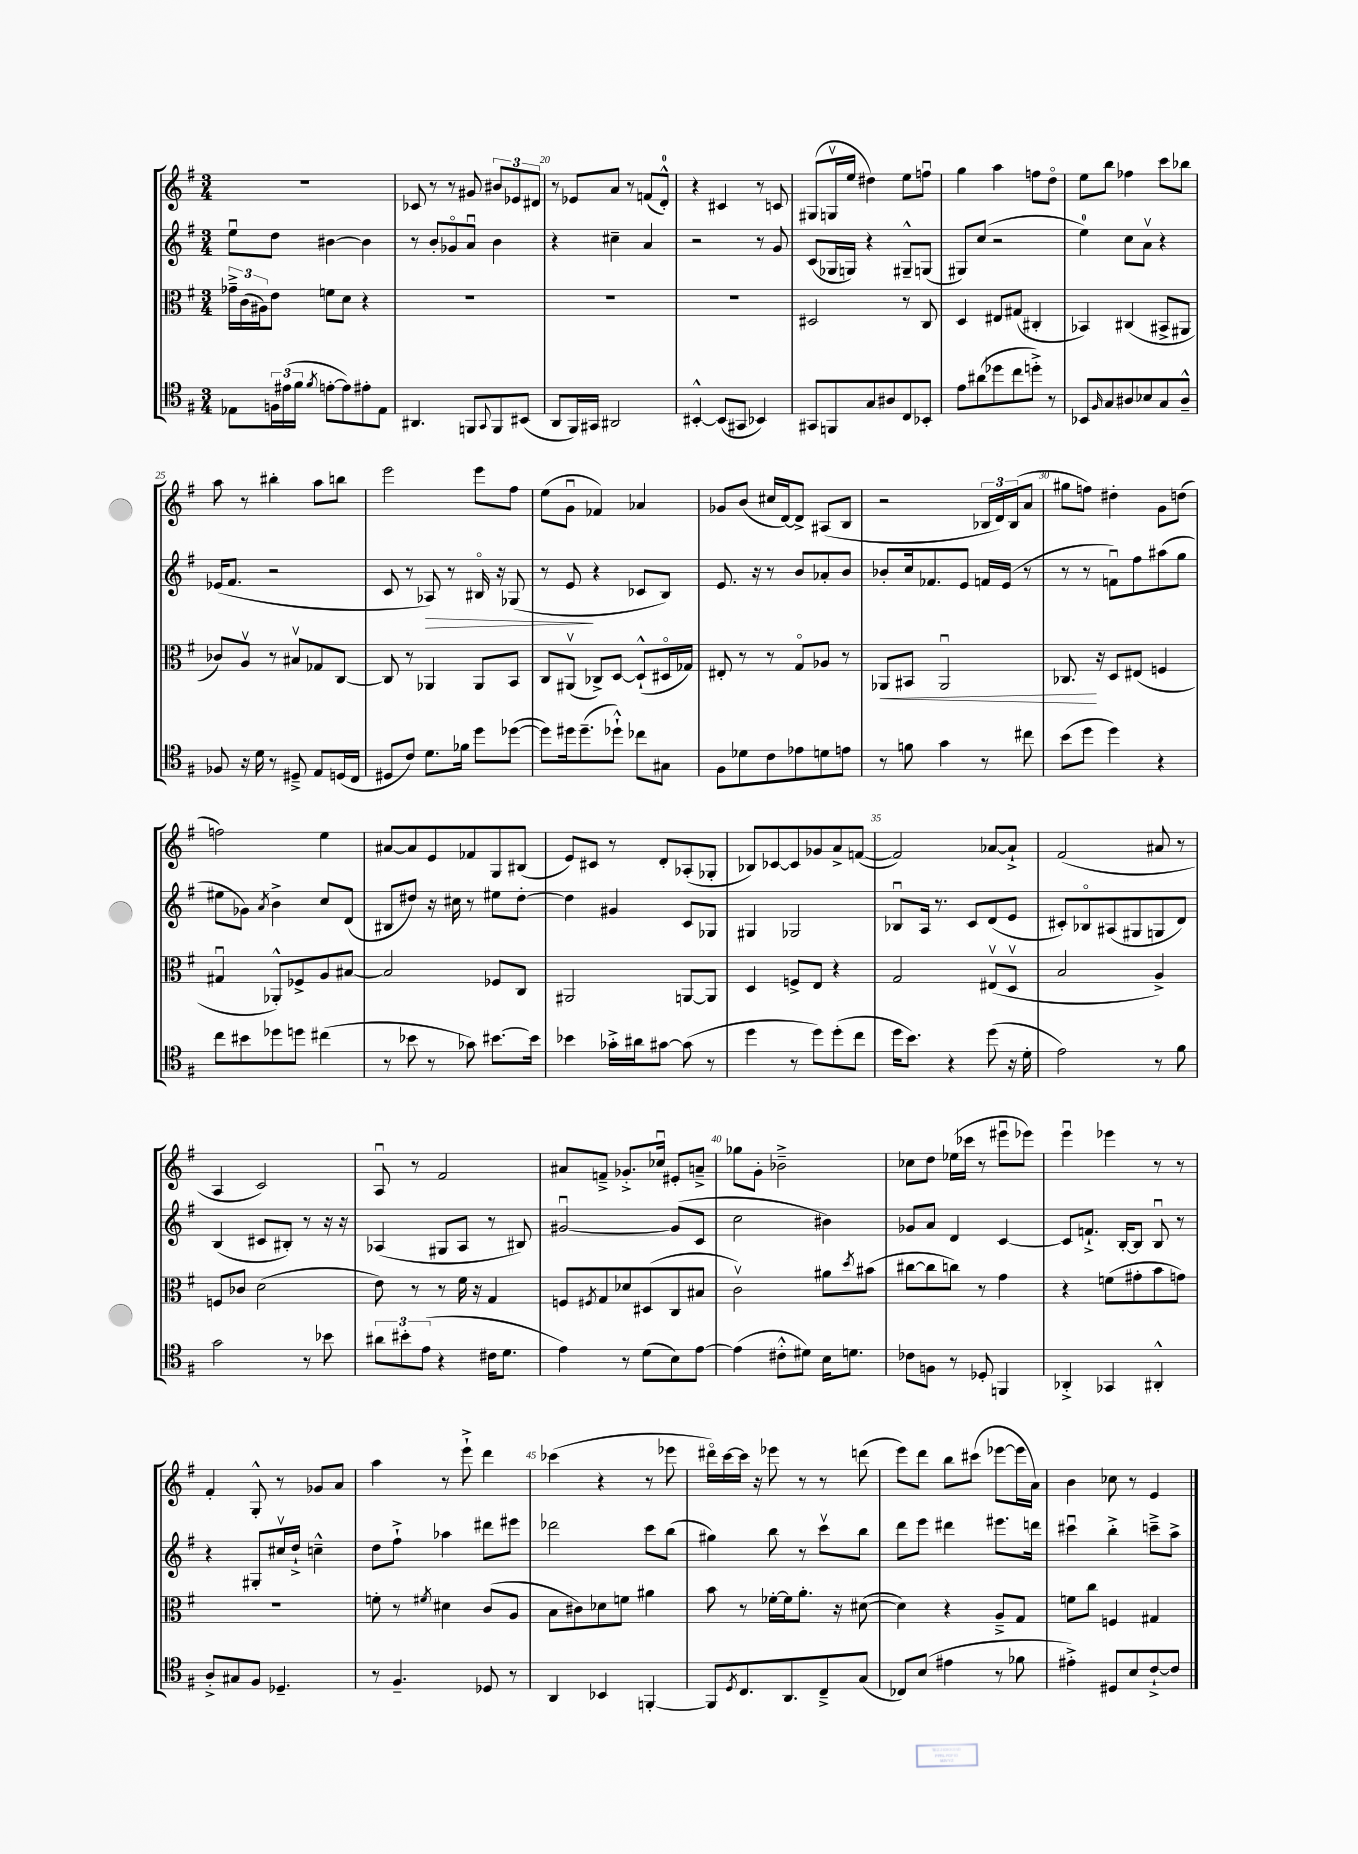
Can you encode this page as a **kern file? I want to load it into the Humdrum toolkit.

**kern	**kern	**kern	**kern
*staff4	*staff3	*staff2	*staff1
*clefC4	*clefC3	*clefG2	*clefG2
*k[f#]	*k[f#]	*k[f#]	*k[f#]
*M3/4	*M3/4	*M3/4	*M3/4
8E-	24g-~^	8eeu	2.r
.	(24c	.	.
.	24A#)	.	.
24F	8e	8dd	.
(24e#	.	.	.
24f#	.	.	.
8qf#	.	.	.
[8e'	8f	[4b#	.
8e])	8d	.	.
8e#'	4r	4b#]	.
8E-	.	.	.
=	=	=	=
4.AA#	2.r	8r	8c-
.	.	8b'	8r
.	.	8g-o	8r
8FF	.	8au	8g#
8qqGG	.	.	.
8FF	.	4b	12b#
.	.	.	12e-
(8BB#	.	.	.
.	.	.	12d#
=	=	=	=
8AA	2.r	4r	8r
16FF#)	.	.	8e-
16GG#	.	.	.
2AA#	.	4cc#~	8a
.	.	.	8r
.	.	4a	(8f
.	.	.	8d'^^)
=	=	=	=
[4BB#'^^	2.r	2r	4r
(8BB#]	.	.	4c#
8GG#	.	.	.
4BB-)	.	8r	8r
.	.	8g	8c
=	=	=	=
8GG#	2D#	(8c	(8G#
8FF	.	16G-	16Gv
.	.	16G)	16ee
8G	.	4r	4dd#)
8A#	.	.	.
8C	8r	8G#~^^	8ee
8BB-'	8C	(8G	8ffu
=	=	=	=
8e	4D	8G#)	4gg
(8a#	.	(8cc	.
8dd-	8E#	2r	4aa
8cc	(8G#	.	.
8dd'^)	4C#'	.	8ff
8r	.	.	8ddo
=	=	=	=
8BB-	4BB-)	4ee)	8ee
16qqF#	.	.	.
8G	.	.	8bb
8A#	(4C#	8cc	4ff-
8B-	.	8av	.
8G	8BB#^	4r	8ccc
8A#~^^	8AA#	.	8bb-
=	=	=	=
8F-	8c-)	(16e-	8aa
.	.	8.f#	.
16r	8Av	.	8r
16d	.	.	.
8r	8r	2r	4bb#'
8D#~^	8B#v	.	.
8E	8G-	.	8aa
(16D	[8C	.	8bb
16C	.	.	.
=	=	=	=
8D#	8C]	8c	2eee
8c)	8r	8r	.
8.d	4AA-	8A-)	.
.	.	8r	.
16f-	.	.	.
8dd	8AA-	16B#o	8eee
.	.	16r	.
([8dd-	8BB	(8G-	8ff#
=	=	=	=
8dd-])	8C	8r	(8ee
16dd#	(8AA#v	8e	8gu
(8.dd#~	.	.	.
.	8C-^)	4r	4f-)
8dd-`^^)	[8D	.	.
8cc-	(8D`^^]	8c-	4a-
8G#	16D#o	8B)	.
.	16G-)	.	.
=	=	=	=
8F#	8E#'	8.e	8g-
8d-	8r	.	(8b
.	.	16r	.
8c	8r	8r	16cc#
.	.	.	[16d)
8e-	8Go	8b	8d^]
8d	8A-	8a-'	(8A#
8e	8r	8b	8B
=	=	=	=
8r	8AA-	8b-'	2r
8f	8BB#	16cc	.
.	.	8.f-	.
4g	2AA-u	.	.
.	.	8e	.
8r	.	16f	24B-
.	.	.	24d)
.	.	(16e	.
.	.	.	(24B-
8cc#	.	8r	8a
=	=	=	=
(8b	8.C-	8r	8gg#
8dd	.	8r	8ff)
.	16r	.	.
4dd)	8D	8fu)	4dd#'
.	(8E#	8ff#	.
4r	4F	(8aa#	8g
.	.	8gg	(8dd
=	=	=	=
8cc	4G#u	8ee#	2ff)
8b#	.	8g-)	.
.	.	8qa	.
8dd-	8AA-'^^)	4b^	.
8dd	8F-^	.	.
(4cc#	8A	8cc	4ee
.	[8B#	(8d	.
=	=	=	=
8r	2B#]	8B#	[8a#
8b-	.	8dd#)	8a#]
8r	.	16r	8e
.	.	16cc#	.
8g-)	.	8r	8f-
[8.b#	8F-	8ee#	8G
.	8C	[8dd#'	(8B#
16b#]	.	.	.
=	=	=	=
4b-	2AA#	4dd#]	8e)
.	.	.	8c#
16g-'^	.	4g#	8r
16a#	.	.	.
[8g#	.	.	8d'
(8g#]	[8AA	8c	(8A-'
8r	8AA]	8G-	8G-'
=	=	=	=
4dd	4D	4G#	8B-)
.	.	.	[8c-
8r	8F^	2G-	8c-]
8dd)	8E	.	8g-
(8dd'	4r	.	8a^
8cc	.	.	([8f
=	=	=	=
16dd	2G	8B-u	2f])
8.b)	.	.	.
.	.	16A	.
.	.	8.r	.
4r	.	.	.
.	.	8c	.
(8dd	(8E#v	(8d	[8a-
16r	8Dv	8e	8a-`^]
16d'	.	.	.
=	=	=	=
2e)	2B	8c#')	(2f#
.	.	8B-o	.
.	.	(8A#	.
.	.	8G#	.
8r	4A^)	8G	8a#
8f#	.	8d)	8r
=	=	=	=
2g	8F	(4B	4A
.	8c-	.	.
.	(2d	8c#	2c)
.	.	8B#')	.
8r	.	8r	.
8b-	.	16r	.
.	.	16r	.
=	=	=	=
12a#	8e)	(4A-	8Au
12b#'	.	.	.
.	8r	.	8r
(12e	.	.	.
4r	8r	8G#	2f#
.	16f#	8A-	.
.	16r	.	.
16c#	4G	8r	.
8.d	.	.	.
.	.	8B#)	.
=	=	=	=
4e)	8F	[2g#u	8a#
.	8qF#	.	.
.	8G	.	8f~^
8r	8d-	.	8.g-'^
(8d	(8D#	.	.
.	.	.	16cc-u
8B)	8C	(8g#]	8e#'
[8e	8B#	8c	8a~^
=	=	=	=
(4e]	2cv)	2cc	8gg-
.	.	.	8g'
8c#'^^	.	.	2b-~^
8d#)	.	.	.
16B	8a#	4b#)	.
8.d	.	.	.
.	8qdd	.	.
.	(8b#	.	.
=	=	=	=
8c-	[8cc#	8g-	8cc-
8F	8cc#]	8a	8dd
8r	8cc)	4d	(16ee-
.	.	.	16ccc-
8D-'	8r	.	8r
4FF	4g	[4c	8eee#u
.	.	.	8eee-)
=	=	=	=
4AA-'^	4r	8c]	4eeeu
.	.	8.f`^	.
4GG-	(8f	.	4eee-
.	.	[16B'	.
.	8g#'	8B]	.
4AA#'^^	8b	8Bu	8r
.	8g)	8r	8r
=	=	=	=
8A'^	2.r	4r	4f#'
8G#	.	.	.
8F#	.	8G#'	8G'^^
4.D-~	.	16cc#v	8r
.	.	16dd`^	.
.	.	4cc~^^	8g-
.	.	.	8a
=	=	=	=
8r	8f'	8dd	4aa
4.F#~	8r	8ff#`^	.
.	8qf#	.	.
.	4d#	4aa-	8r
.	.	.	8eee`^
8D-	(8c	8ddd#	4ddd
8r	8A	8eee#	.
=	=	=	=
4AA	8B	2ddd-	(4ccc-
.	8c#)	.	.
4BB-	8d-	.	4r
.	8f	.	.
[4FF'	4a#	8ccc	8r
.	.	(8bb	8eee-
=	=	=	=
8FF]	8b	4gg#)	16ddd#o)
.	.	.	[16ccc
8qD	.	.	.
8.C	8r	.	16ccc]
.	.	.	16r
.	[16f-'	8bb	8eee-
8.AA	16f-]	.	.
.	8.a'	8r	8r
8C~^	.	8cccv	8r
.	16r	.	.
(8G	([8d#	8bb	(8ddd
=	=	=	=
8C-)	4d#])	8ddd	8eee)
(8B	.	8eee	8ddd
4e#	4r	4ddd#	8bb
.	.	.	(8ccc#
8r	8A~^	8.eee#	[8eee-
8f-	8G	.	16eee-]
.	.	16ddd	16a)
=	=	=	=
4e#'^)	8f	4ccc#u	4b
.	8cc	.	.
8D#	4F	4bb'^	8cc-
8B	.	.	8r
[8c`^	4G#	8ccc~^	4e
8c]	.	8aa^	.
==	==	==	==
*-	*-	*-	*-
